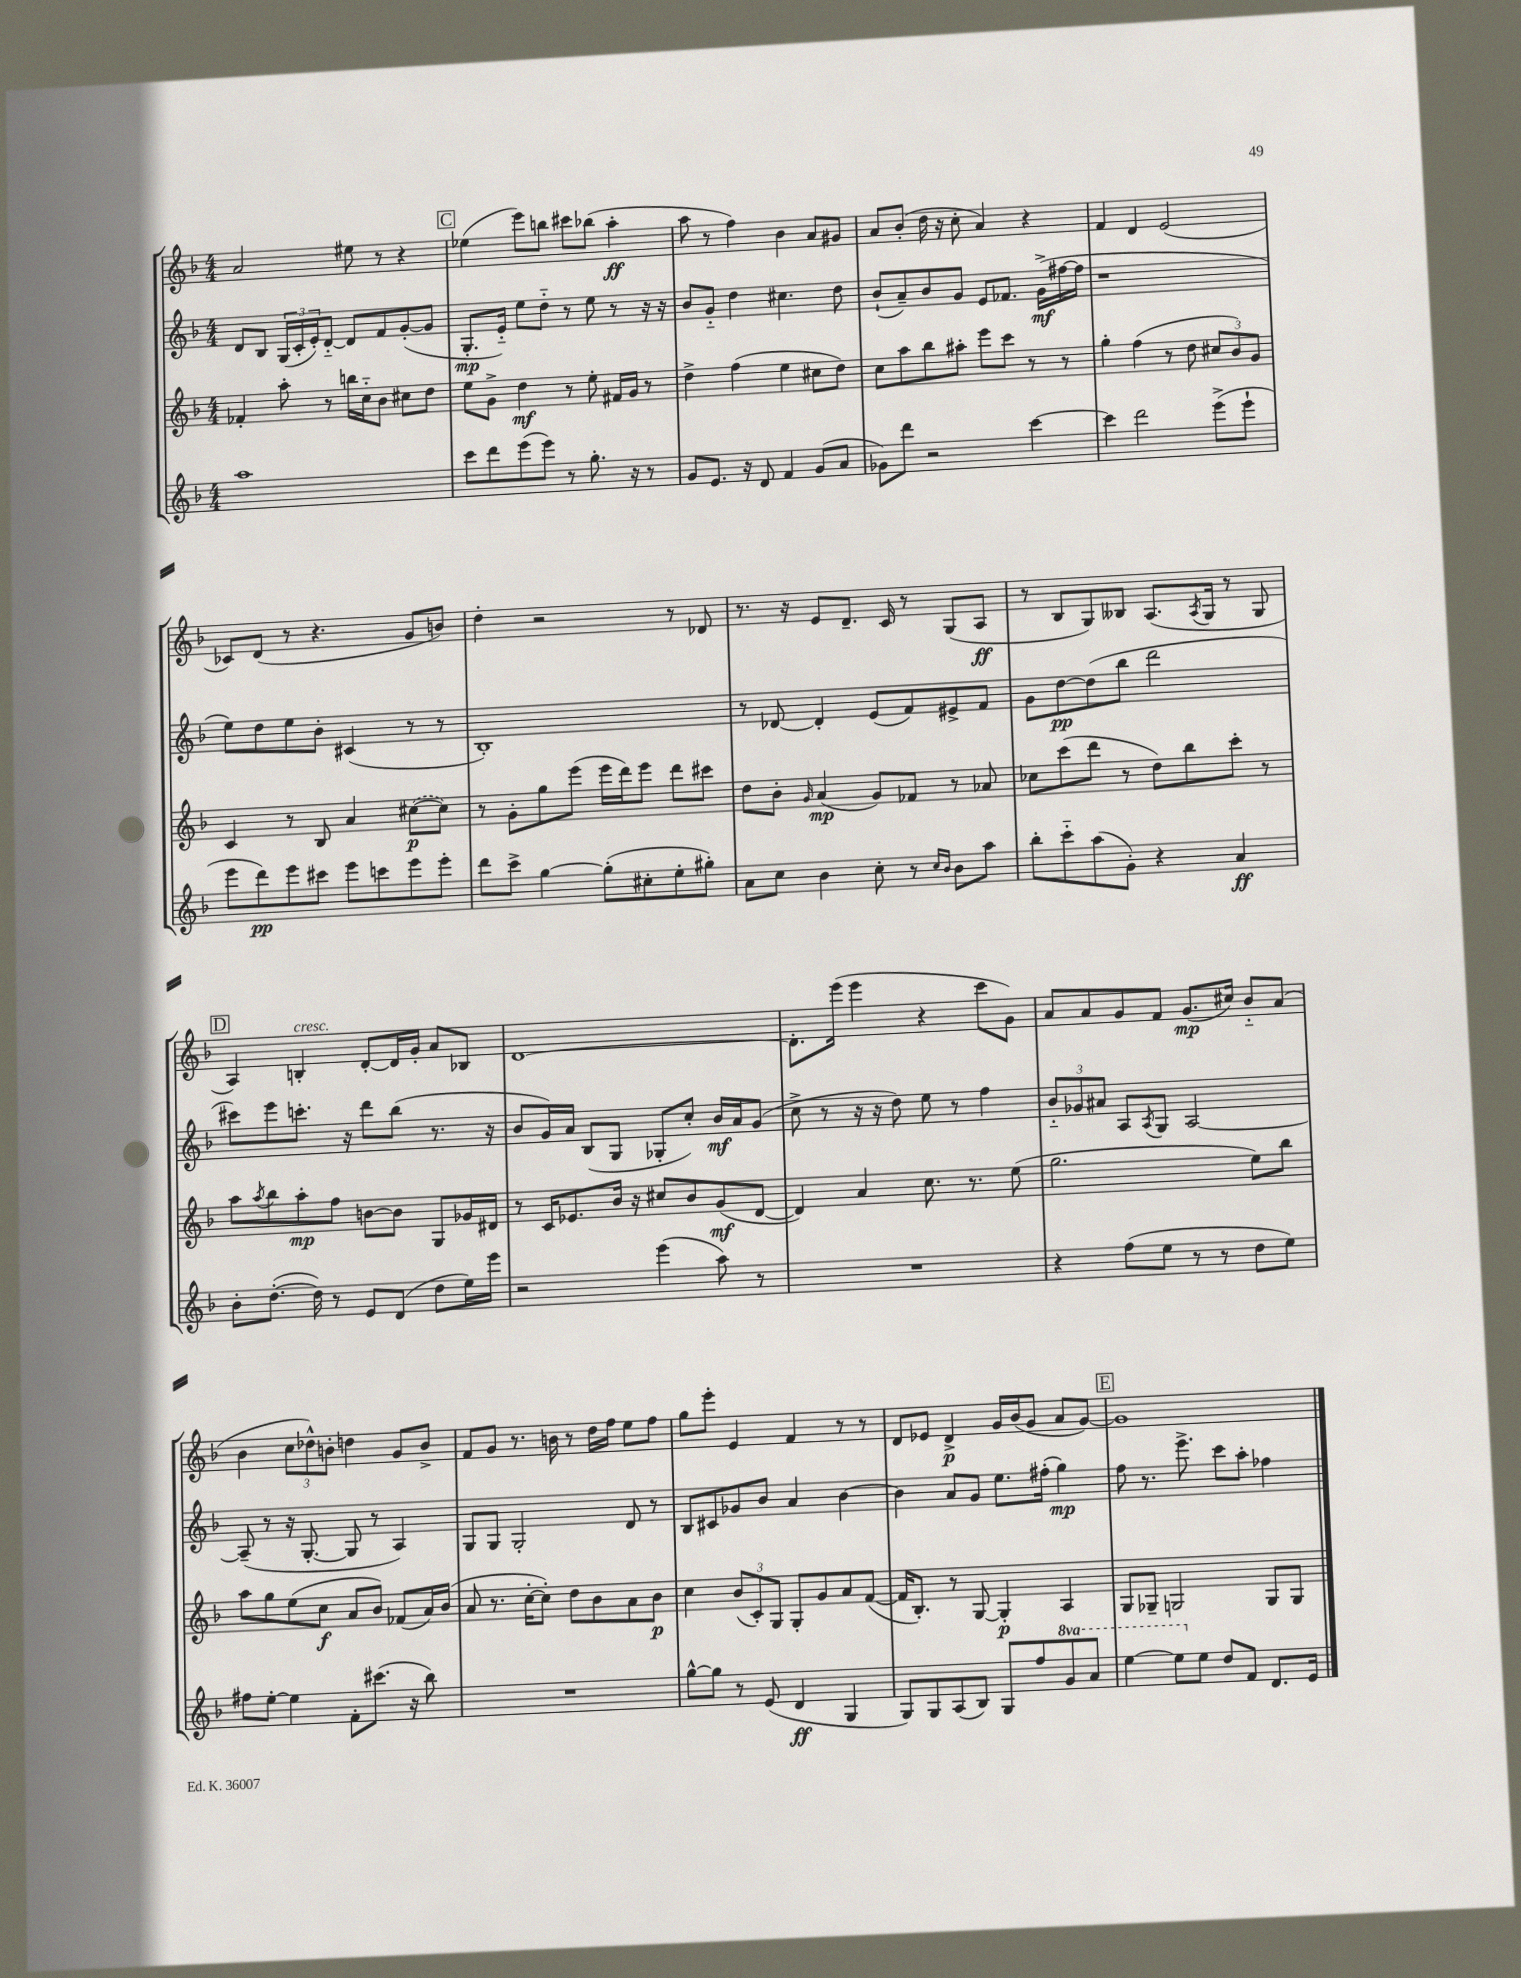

**kern	**kern	**kern	**kern
*staff4	*staff3	*staff2	*staff1
*clefG2	*clefG2	*clefG2	*clefG2
*k[b-]	*k[b-]	*k[b-]	*k[b-]
*M4/4	*M4/4	*M4/4	*M4/4
1aa	4f-'/	8d/L	2a/
.	.	8B-/J	.
.	8aa'\	(24G/LL	.
.	.	24c'/	.
.	.	24e'/J)	.
.	8r	[8d'~/J	.
.	16bb\LL	8d/]L	8ee#\
.	16cc'~\J	.	.
.	8b-\J	8f/	8r
.	8cc#\L	([8g'/	4r
.	8dd\J	8g/]J	.
=	=	=	=
8ccc\L	8ee\L	8.G'/L	(4ee-\
8ddd\	8g^\J	.	.
.	.	16e'~/Jk)	.
(8eee\	4dd\	8ee\L	8eee\L)
8eee\J)	.	8dd'~\J	8bb\J
8r	8r	8r	8ccc#\L
8.gg'\	8ee'\	8ee\	(8bb-\J
.	16f#/LL	8r	4aa'\
16r	16g/JJ	.	.
8r	8r	16r	.
.	.	16r	.
=	=	=	=
8g/L	4dd^\	8b-/L	8aa\
8.e/J	.	8g'~/J	8r
.	(4ff\	4dd\	4ff\)
16r	.	.	.
8d/	.	.	.
4f/	4ee\	4.cc#\	4b-\
(8g/L	8cc#\L	.	8a/L
8a/J	8dd\J)	8dd\	8g#/J
=	=	=	=
8g-\L)	8cc\L	(8b-`/L	8a/L
8ddd\J	8aa\	8a~/)	(8b-'/J
2r	8bb-\	8b-/	16dd\
.	.	.	16r
.	8aa#'\J	8g/J	8cc'\
.	8eee\L	8e/L	4a/)
.	8ccc\J	8.f-/J	.
[4ccc\	8r	.	4r
.	.	(16g^\LL	.
.	8r	[16ff#\	.
.	.	16ff#\]JJ	.
=	=	=	=
4ccc\]	4gg'\	1r	4f/
2ddd\	(4ff\	.	4d/
.	8r	.	(2e/
.	8dd\	.	.
(8eee^\L	12cc#/L	.	.
.	12b-/)	.	.
8eee`\J	.	.	.
.	12g/J	.	.
=	=	=	=
8eee\L	4c/	8ee\L)	8c-/L)
8ddd\)	.	8dd\	(8d/J
8eee\	8r	8ee\	8r
8ccc#\J	8B-/	8b-'\J	4.r
8eee\L	4a/	(4c#/	.
8ccc\	.	.	.
8eee\	([8cc#\L	8r	8g/L
8eee'\J	8cc#\]J)	8r	8b/J)
=	=	=	=
8ddd\L	8r	1B-')	4dd'\
8ccc^\J	8g'\L	.	.
[4gg\	8gg\	.	2r
.	(8eee\J	.	.
(8gg'\]L	16eee\LL	.	.
.	16ddd\J)	.	.
8cc#'\	8eee\J	.	.
8ee'\	8ddd\L	.	8r
8gg#'\J)	8ccc#\J	.	8d-/
=	=	=	=
8a\L	8dd\L	8r	8.r
8cc\J	8b-'\J	[8d-/	.
.	.	.	16r
.	16qqg/	.	.
4b-\	(4a/	4d-'/]	8e/L
.	.	.	8.d~/J
8cc'\	8g/L)	(8e/L	.
.	.	.	16c/
8r	8f-/J	8f/)	8r
16qqcc/LL	.	.	.
16qqb-/JJ	.	.	.
8b-\L	8r	8e#^/	(8G/L
8aa\J	8a-/	8f/J	8A/J
=	=	=	=
8bb-'\L	8cc-\L	8g\L	8r
8ccc'~\	(8ccc\	[8dd\	8B-/L
(8aa\	8ddd\J	(8dd\]	8G/)
8g'\J)	8r	8bb-\J	8B--/J
4r	8dd\L)	2ddd\	(8.A/L
.	8bb-\	.	.
.	.	.	8qA/
.	.	.	16G/Jk
4a/	8ccc'\J	.	8r
.	8r	.	8G/
=	=	=	=
8b-'\L	8aa\L	8ccc#\L)	4A/)
.	8qaa/	.	.
([8.dd'\J	8bb-\	8eee\	.
.	8aa'\	8.ccc'\J	4B'/
16dd\])	.	.	.
8r	8ff\J	.	.
.	.	16r	.
8e/L	[8b\L	8ddd\L	[8d'/L
(8d/J	8b\]J	(8bb-\J	16d/]L
.	.	.	16g'/JJ
8dd\L	8G/L	8.r	8a/L
16ee\L)	16g-/L	.	8B-/J
16eee\JJ	16d#/JJ	16r	.
=	=	=	=
2r	8r	8b-/L	[1d
.	16c/LK	16g/L)	.
.	8.e-/	16a/JJ	.
.	.	(8B-/L	.
.	16b-/Jk	8G/J	.
.	16r	.	.
(4eee\	8cc#/L	8G-'/L	.
.	8b-/	8cc'/J)	.
8aa\)	(8g/	16b-/LL	.
.	.	16a/J	.
8r	[8d/J	(8g/J	.
=	=	=	=
1r	4d/])	8cc^\	8.d'\]L
.	.	8r	.
.	.	.	(16eee\Jk
.	4a/	16r	4eee\
.	.	16r	.
.	.	8dd\)	.
.	8.cc\	8ee\	4r
.	.	8r	.
.	8.r	.	.
.	.	4ff\	8ccc\L
.	(8ee\	.	8g\J)
=	=	=	=
4r	2.gg\	12b-'~/L	8a/L
.	.	12g-/	.
.	.	.	8a/
.	.	12a#/J	.
(8ff\L	.	8A/L	8g/
.	.	8qA/	.
8ee\J	.	8G/J	8f/J
8r	.	[2A/	(8.g/L
8r	.	.	.
.	.	.	16cc#/Jk)
8dd\L	8ee\L)	.	8b-'~/L
8ee\J)	8bb-\J	.	(8a/J
=	=	=	=
8ff#\L	8aa\L	(8A~/]	4b-\
[8ee'\J	8gg\	8r	.
4ee\]	(8ee\	16r	12cc\L
.	.	[8.G'/	.
.	.	.	12dd-^^\)
.	8cc\J	.	.
.	.	.	12b'\J
8f'\L	8a/L	8G/]	4dd\
(8.ccc#\J	8b-/J)	8r	.
.	(8f-/L	4A/)	8g/L
16r	.	.	.
8bb-\)	16a/L)	.	8b^/J
.	(16b-/JJ	.	.
=	=	=	=
1r	8a/	8G/L	8f/L
.	8.r	8G/J	8g/J
.	.	2G'/	8.r
.	[16cc'\LK	.	.
.	8cc'\]J)	.	.
.	.	.	16b\
.	8dd\L	.	8r
.	8b-\	.	16dd\LL
.	.	.	16ff\JJ
.	8a\	8d/	8ee\L
.	8b-\J	8r	8ff\J
=	=	=	=
[8gg^^\L	4cc\	8B-/L	8gg\L
8gg\]J	.	8c#/	8eee'\J
8r	(12b-/L	8g-/	4e/
.	12c'/)	.	.
(8e/	.	8b-/J	.
.	12G/J	.	.
4d/	8G'/L	4a/	4f/
.	8g/	.	.
4G/	8a/	[4b-\	8r
.	([8f/J	.	8r
=	=	=	=
8G/L)	16f/]LK	4b-\]	8d/L
.	8.B-'/J)	.	.
8G/	.	.	8e-/J
(8A/	8r	8a/L	4d^/
8B-/J)	[8G/	8g/J	.
8G/L	4G'/]	8.ee\L	16g/LL
.	.	.	(16b-/J
8ff/	.	.	8g/J
.	.	(16ff#'\Jk	.
8gg/	4A/	4gg\)	8a/L
8aa/J	.	.	[8g/J)
=	=	=	=
[4eee\	8G/L	8ff\	1g]
.	8G-~/J	8.r	.
8eee\]L	2G/	.	.
.	.	8.eee^\	.
8ee\J	.	.	.
8dd/L	.	8ccc\L	.
8f/J	.	8aa'\J	.
8.d/L	8G/L	4ff-\	.
.	8G/J	.	.
16e/Jk	.	.	.
==	==	==	==
*-	*-	*-	*-
